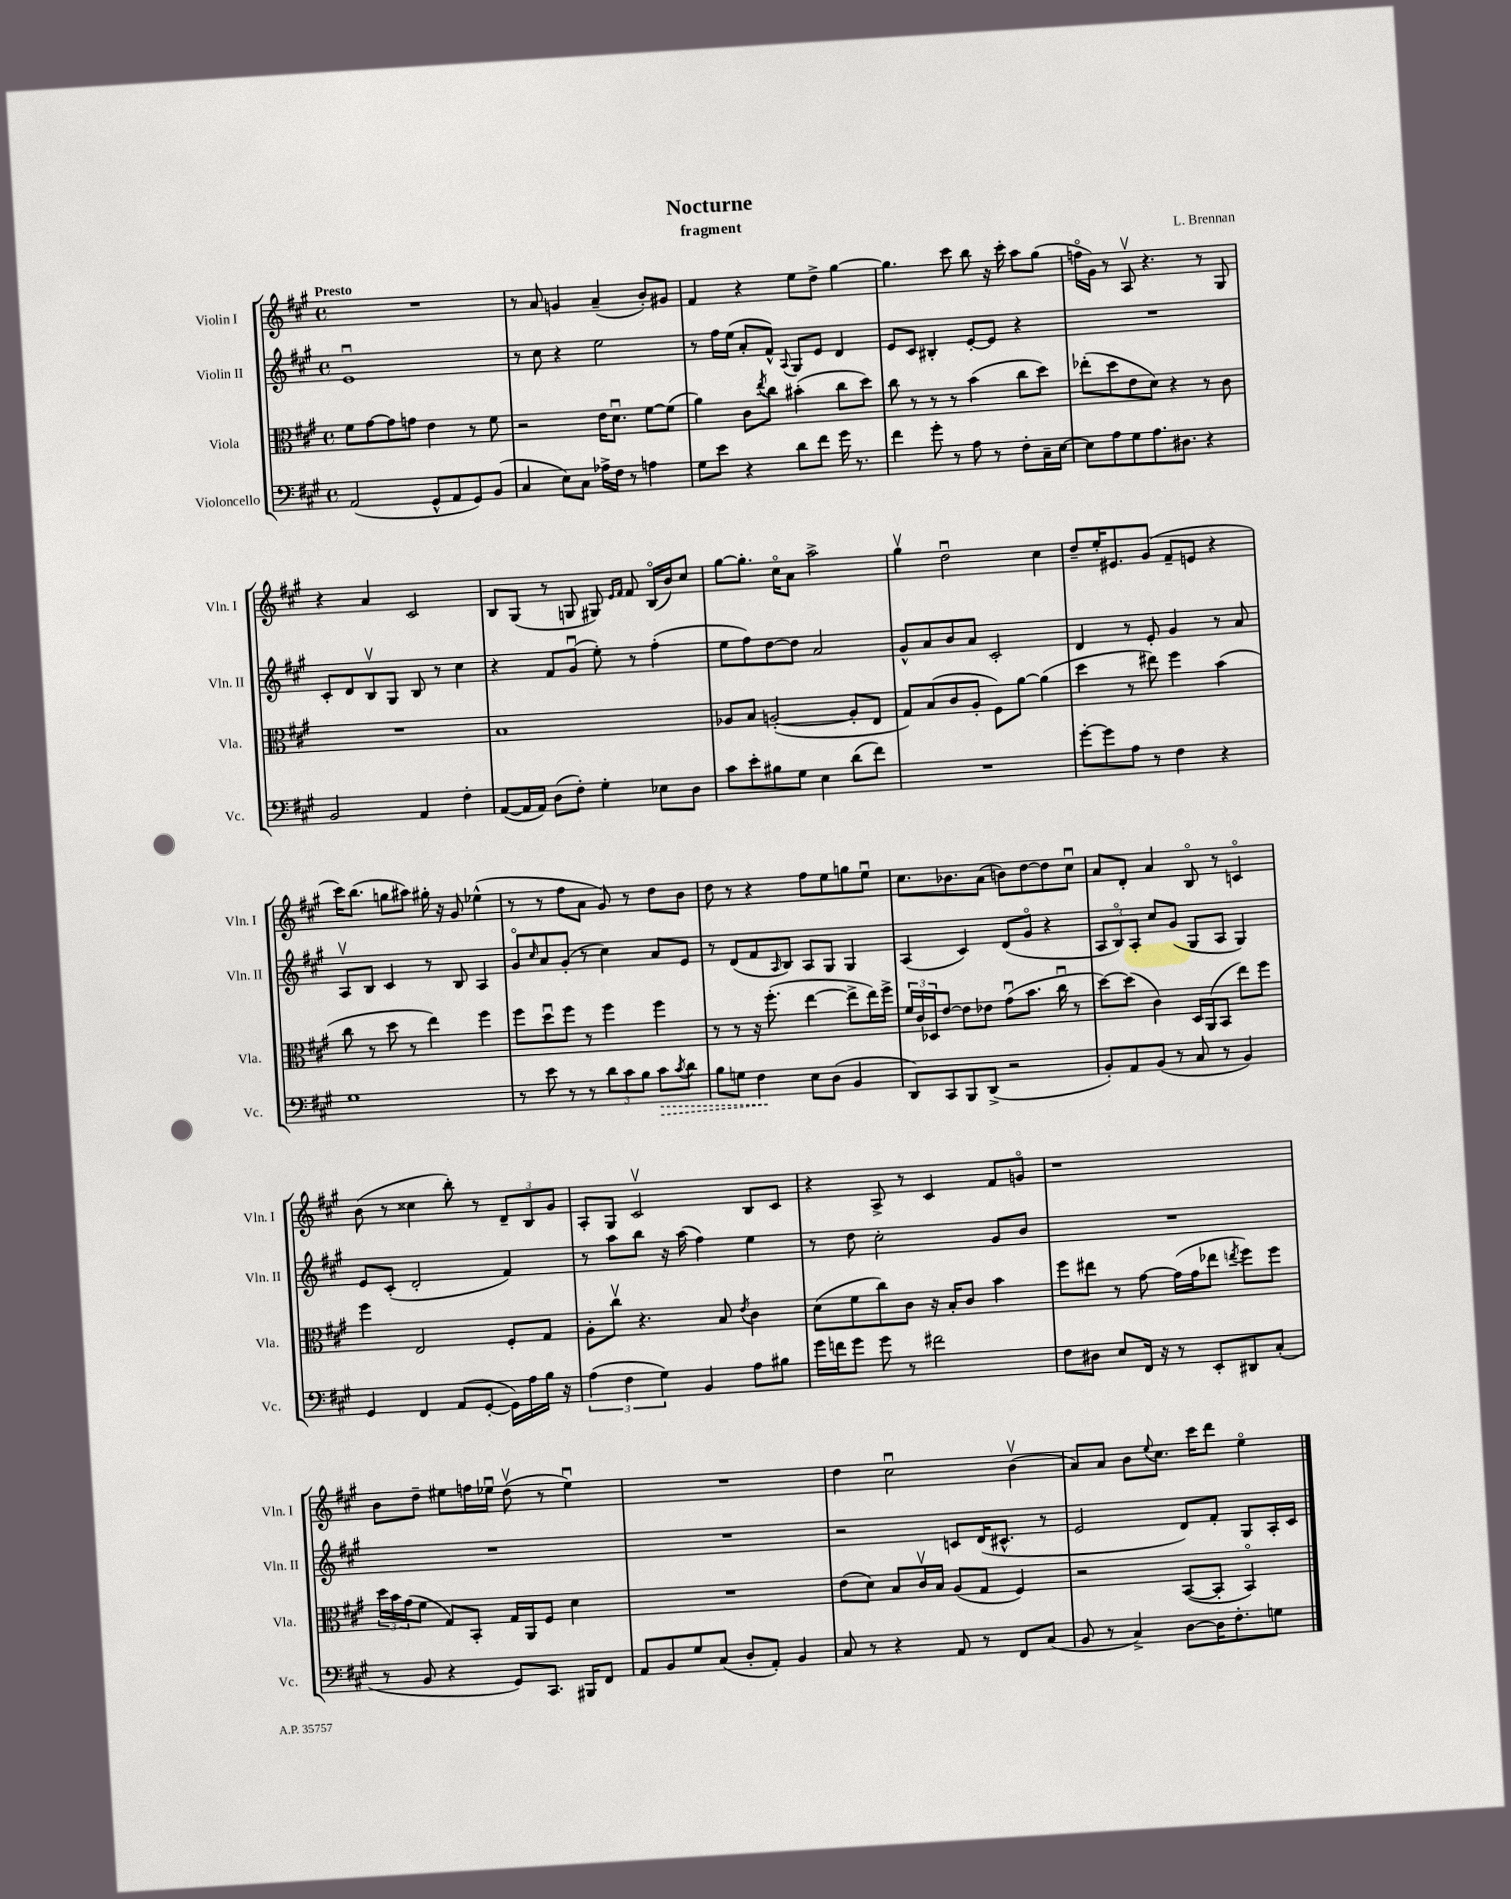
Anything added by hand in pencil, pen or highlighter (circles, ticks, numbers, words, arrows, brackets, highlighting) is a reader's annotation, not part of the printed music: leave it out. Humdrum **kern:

**kern	**dynam	**kern	**kern	**kern
*part4	*part4	*part3	*part2	*part1
*staff4	*staff4	*staff3	*staff2	*staff1
*I"Violoncello	*	*I"Viola	*I"Violin II	*I"Violin I
*I'Vc.	*	*I'Vla.	*I'Vln. II	*I'Vln. I
*clefF4	*	*clefC3	*clefG2	*clefG2
*k[f#c#g#]	*	*k[f#c#g#]	*k[f#c#g#]	*k[f#c#g#]
*M4/4	*	*M4/4	*M4/4	*M4/4
*met(c)	*	*met(c)	*met(c)	*met(c)
=1	=1	=1	=1	=1
!	!	!	!	!LO:TX:a:B:t=Presto
(2AA/	.	8f#\L	1eu	1r
.	.	[8g#\	.	.
.	.	8g#\]	.	.
.	.	8gn\J	.	.
8GG#^^/L	.	4e\	.	.
8AA/	.	.	.	.
8GG#/)	.	8r	.	.
(8BB/J	.	8f#\	.	.
=2	=2	=2	=2	=2
4C#/	.	2r	8r	8r
.	.	.	8cc#\	8a/
8E\L)	.	.	4r	4gn/
8C#\J	.	.	.	.
16A-X^\LL	.	16e\KL	2ee\	(4a~/
16F#\JJ	.	8.du\J	.	.
8r	.	.	.	.
4An\	.	[8f#\L	.	8b'/L)
.	.	(8f#\J]	.	8g#X/J
=3	=3	=3	=3	=3
8G#\L	.	4a\)	8r	4f#/
8e\J	.	.	16ff#\LL	.
.	.	.	(16ee\JJ	.
4r	.	8c#\L	8a'/L	4r
.	.	8qee/	.	.
.	.	8cc#\J	8f#^^/J)	.
.	.	.	8qqA/	.
8d\L	.	(4b#X'\	8G#/L	8ee\L
8f#\J	.	.	8e/J	8dd^\J
16g#\	.	8cc#\L	4d/	[4gg#\
8.r	.	.	.	.
.	.	8dd\J)	.	.
=4	=4	=4	=4	=4
4f#\	.	8cc#\	8e/L	4.gg#\]
.	.	8r	8c#/J	.
8g#'\	.	8r	4B#X'/	.
8r	.	8r	.	8ccc#\
8A\	.	(4b\	[8e'/L	8bb\
8r	.	.	8e/J]	16r
.	.	.	.	16ccc#'\
8F#'\L	.	8cc#\L	4r	8aa\L
16C#~\L	.	8dd\J)	.	(8gg#\J
[16E\JJ	.	.	.	.
=5	=5	=5	=5	=5
8E\L]	.	(8ee-X'\L	1r	16ffn\LL
.	.	.	.	16g#\JJ)
8A\	.	8dd\	.	8r
8G#\	.	8e\	.	8Av/
8.A\	.	8d\J)	.	4.r
.	.	4r	.	.
8.D#X\J	.	.	.	.
4r	.	8r	.	8r
.	.	8c#\	.	8G#/
!!LO:LB:g=z
=6	=6	=6	=6	=6
2BB/	.	1r	8c#'/L	4r
.	.	.	8d/	.
.	.	.	8Bv/	4a/
.	.	.	8G#/J	.
4AA/	.	.	8B/	2c#/
.	.	.	8r	.
4F#'\	.	.	4cc#\	.
=7	=7	=7	=7	=7
([8AA/L	.	1B	4r	8B/L
16AA/L]	.	.	.	(8G#/J
16AA/JJ)	.	.	.	.
(8D\L	.	.	8f#/L	8r
8F#'\J)	.	.	(8g#u/J	8Gn/
4G#'\	.	.	8ee'\)	8G#X/)
.	.	.	.	16qqe/LL
.	.	.	.	16qqf#/JJ
.	.	.	8r	8f#/
8E-X\L	.	.	(4ff#'\	(16B/LL
.	.	.	.	16b/J)
8D\J	.	.	.	8cc#/J
=8	=8	=8	=8	=8
8c#\L	.	8A-X/L	8ee\L	[8gg#\L
8e'\	.	8B/J	8ff#\)	8.gg#'\J]
8B#X\	.	([2An'/	[8dd\	.
.	.	.	.	16cc#\KL
8G#\J	.	.	8dd\J]	8a\J
4E\	.	.	2a/	2aa^\
(8d\L	.	8A'/L]	.	.
8f#\J)	.	8E/J	.	.
=9	=9	=9	=9	=9
1r	.	8G#/L)	8g#^^/L	4gg#v\
.	.	(8B/	8a/	.
.	.	8c#/	8b/	2ddu\
.	.	8A'/J	8a/J	.
.	.	8F#\L)	2c#'/	.
.	.	[8a\J	.	.
.	.	(4a\]	.	4cc#\
=10	=10	=10	=10	=10
[8g#'\L	.	4dd\	4d/	8dd~/L
8g#\]	.	.	.	16ee'/K
.	.	.	.	8.e#X/
8A\J	.	8r	8r	.
8r	.	8ee#X\)	8e'/	(8g#/J
4F#\	.	4ff#\	4g#/	8f#~/L
.	.	.	.	8en/J
4r	.	(4b\	8r	4r
.	.	.	8a/	.
!!LO:LB:g=z
=11	=11	=11	=11	=11
1G#	.	8cc#\	8Av/L	16ccc#\KL)
.	.	.	.	(8.bb\J
.	.	8r	8B/J	.
.	.	8dd\	4c#/	8ggn\L
.	.	8r	.	8aa#X\J)
.	.	4ee\)	8r	16gg#X'\
.	.	.	.	16r
.	.	.	8B/	8g#/
.	.	4ff#\	4A/	(4ee-X^^\
=12	=12	=12	=12	=12
8r	.	8ff#\L	8g#/L	8r
.	.	.	16qqcc#/	.
8e\	.	8ddu\	8a/	8r
8r	.	8ff#\J	(8g#'/J	8ff#\L
8r	.	8r	8r	8a\J
12d\L	.	4ff#\	4cc#\)	8g#/)
12c#\	.	.	.	.
.	.	.	.	8r
12B\J	.	.	.	.
!	!LO:HP:b	!	!	!
8c#\L	>	4ff#\	8a/L	8dd\L
8qc#/	.	.	.	.
8d\J	.	.	8e/J	8b\J
=13	=13	=13	=13	=13
8B\L	.	8r	8r	8dd\
8Gn\J	.	8r	(8d/L	8r
4F#\	.	16r	8f#/	4r
.	.	(8.ff#'\	.	.
.	.	.	16qqA/	.
.	.	.	8B/J)	.
8E\L	]	[4ee\	8A/L	8ff#\L
(8D\J	.	.	8G#/J	8ee\
4BB/	.	8ee^\L]	4G#/	8ggn\
.	.	16ee\L)	.	8eeu\J
.	.	16ff#^\JJ	.	.
=14	=14	=14	=14	=14
8DD/L)	.	24f#/LL	(4A/	8.cc#\L
.	.	24c#/	.	.
.	.	24D-X/J	.	.
8CC#/	.	[8e/J	.	.
.	.	.	.	8.b-X\
8BBB/	.	8e\L]	4c#/)	.
(8DD^/J	.	8e-X\J	.	(8a\J
2r	.	(8g#u\L	(8d/L	8bn\L)
.	.	8.b\J	8g#/J	[8dd\
.	.	.	4r	8dd\]
.	.	16cc#u\	.	.
.	.	8r	.	8cc#u\J
=15	=15	=15	=15	=15
8BB'/L)	.	[8dd\L)	12A/L	8a/L
.	.	.	12B/)	.
8AA/	.	(8dd\J]	.	8d'/J
.	.	.	12A'/J	.
(8BB/J	.	4c#\)	8cc#/L	4a/
8r	.	.	(8g#/J	.
8C#/	.	16D/LL	8G#/L	8B/
.	.	(16AA/J	.	.
8r	.	8BB/J	8A/J	8r
4BB/)	.	8ee\L)	4G#/)	4cn/
.	.	8ff#\J	.	.
!!LO:LB:g=z
=16	=16	=16	=16	=16
4GG#/	.	4ff#\	8e/L	(8b\
.	.	.	(8c#'/J	8r
4FF#/	.	2E/	2d'/	4cc##X\
(8AA/L	.	.	.	8bb'\)
[8GG#'/J	.	.	.	8r
16GG#\LL])	.	8F#'/L	4f#/)	12d~/L
16A\	.	.	.	.
.	.	.	.	12B/
16B\JJ	.	8G#/J	.	.
.	.	.	.	12g#/J
16r	.	.	.	.
=17	=17	=17	=17	=17
(6A\	.	8A'\L	8r	8A'/L
.	.	8cc#v\J	8aa\L	8G#/J
6F#\	.	.	.	.
.	.	4.r	8bb\J	2c#v/
6G#\)	.	.	.	.
.	.	.	16r	.
.	.	.	(16aa\	.
4BB/	.	.	4ff#\)	.
.	.	8B/	.	.
.	.	8qe/	.	.
8A\L	.	4c#\	4ee\	8B/L
8B#X\J	.	.	.	8c#/J
=18	=18	=18	=18	=18
16g#\LL	.	(8d\L	8r	4r
16fn\J	.	.	.	.
8g#\J	.	8f#\	8dd\	.
8g#\	.	8cc#\)	2cc#'\	8A^/
8r	.	8c#\J	.	8r
2f#X\	.	16r	.	4c#/
.	.	16B'/KL	.	.
.	.	8c#/J	.	.
.	.	4b\	8g#/L	8f#/L
.	.	.	8b/J	8gn/J
=19	=19	=19	=19	=19
8F#\L	.	8ff#\L	1r	1r
8D#X\J	.	8ee#X\J	.	.
8E/L	.	8r	.	.
16FF#/Jk	.	[8g#\	.	.
16r	.	.	.	.
8r	.	(16g#\LL]	.	.
.	.	16g#\J	.	.
8EE'/L	.	8ee-X\J	.	.
.	.	8qeen/	.	.
8DD#X/	.	8ff#\L)	.	.
(8C#'/J	.	8ff#\J	.	.
!!LO:LB:g=z
=20	=20	=20	=20	=20
8r	.	24dd\LL	1r	8b\L
.	.	24b\	.	.
.	.	(24g#\J	.	.
8BB/	.	8f#\J	.	8dd~\J
4r	.	8G#/L)	.	8ee#X\L
.	.	8BB'/J	.	16ffn\L
.	.	.	.	16ee-Xu\JJ
8GG#/L)	.	16G#/LL	.	(8ddv\
.	.	16AA/J	.	.
8.CC#/J	.	8F#/J	.	8r
.	.	4d\	.	4ee-u\)
16BBB#X/KL	.	.	.	.
8FF#/J	.	.	.	.
=21	=21	=21	=21	=21
8AA/L	.	1r	1r	1r
8BB/	.	.	.	.
8G#/	.	.	.	.
(8C#/J	.	.	.	.
8D'/L	.	.	.	.
8AA'/J)	.	.	.	.
4BB/	.	.	.	.
=22	=22	=22	=22	=22
8C#/	.	(8e\L	2r	4dd\
8r	.	8d\J)	.	.
4r	.	8B/L	.	2cc#u\
.	.	16c#v/L	.	.
.	.	16B/JJ	.	.
8AA/	.	(8A/L	8cn/L	.
8r	.	8G#/J	(16d/K	.
.	.	.	8.c#X^^/J	.
8FF#/L	.	4F#/)	.	(4bv\
(8C#/J	.	.	8r	.
=23	=23	=23	=23	=23
8BB/	.	2r	2e/	8a/L)
8r	.	.	.	8a/J
4C#^/)	.	.	.	8b\L
.	.	.	.	8qqee/
.	.	.	.	8.cc#\J
[8D\L	.	([8BB/L	8d/L)	.
.	.	.	.	16ccc#\KL
16D\K]	.	8BB'/J]	8f#'/J	8ddd\J
8.F#'\	.	.	.	.
.	.	4BB/)	8G#/L	4ee\
8Gn\J	.	.	16A'/L	.
.	.	.	16c#/JJ	.
==	==	==	==	==
*-	*-	*-	*-	*-
